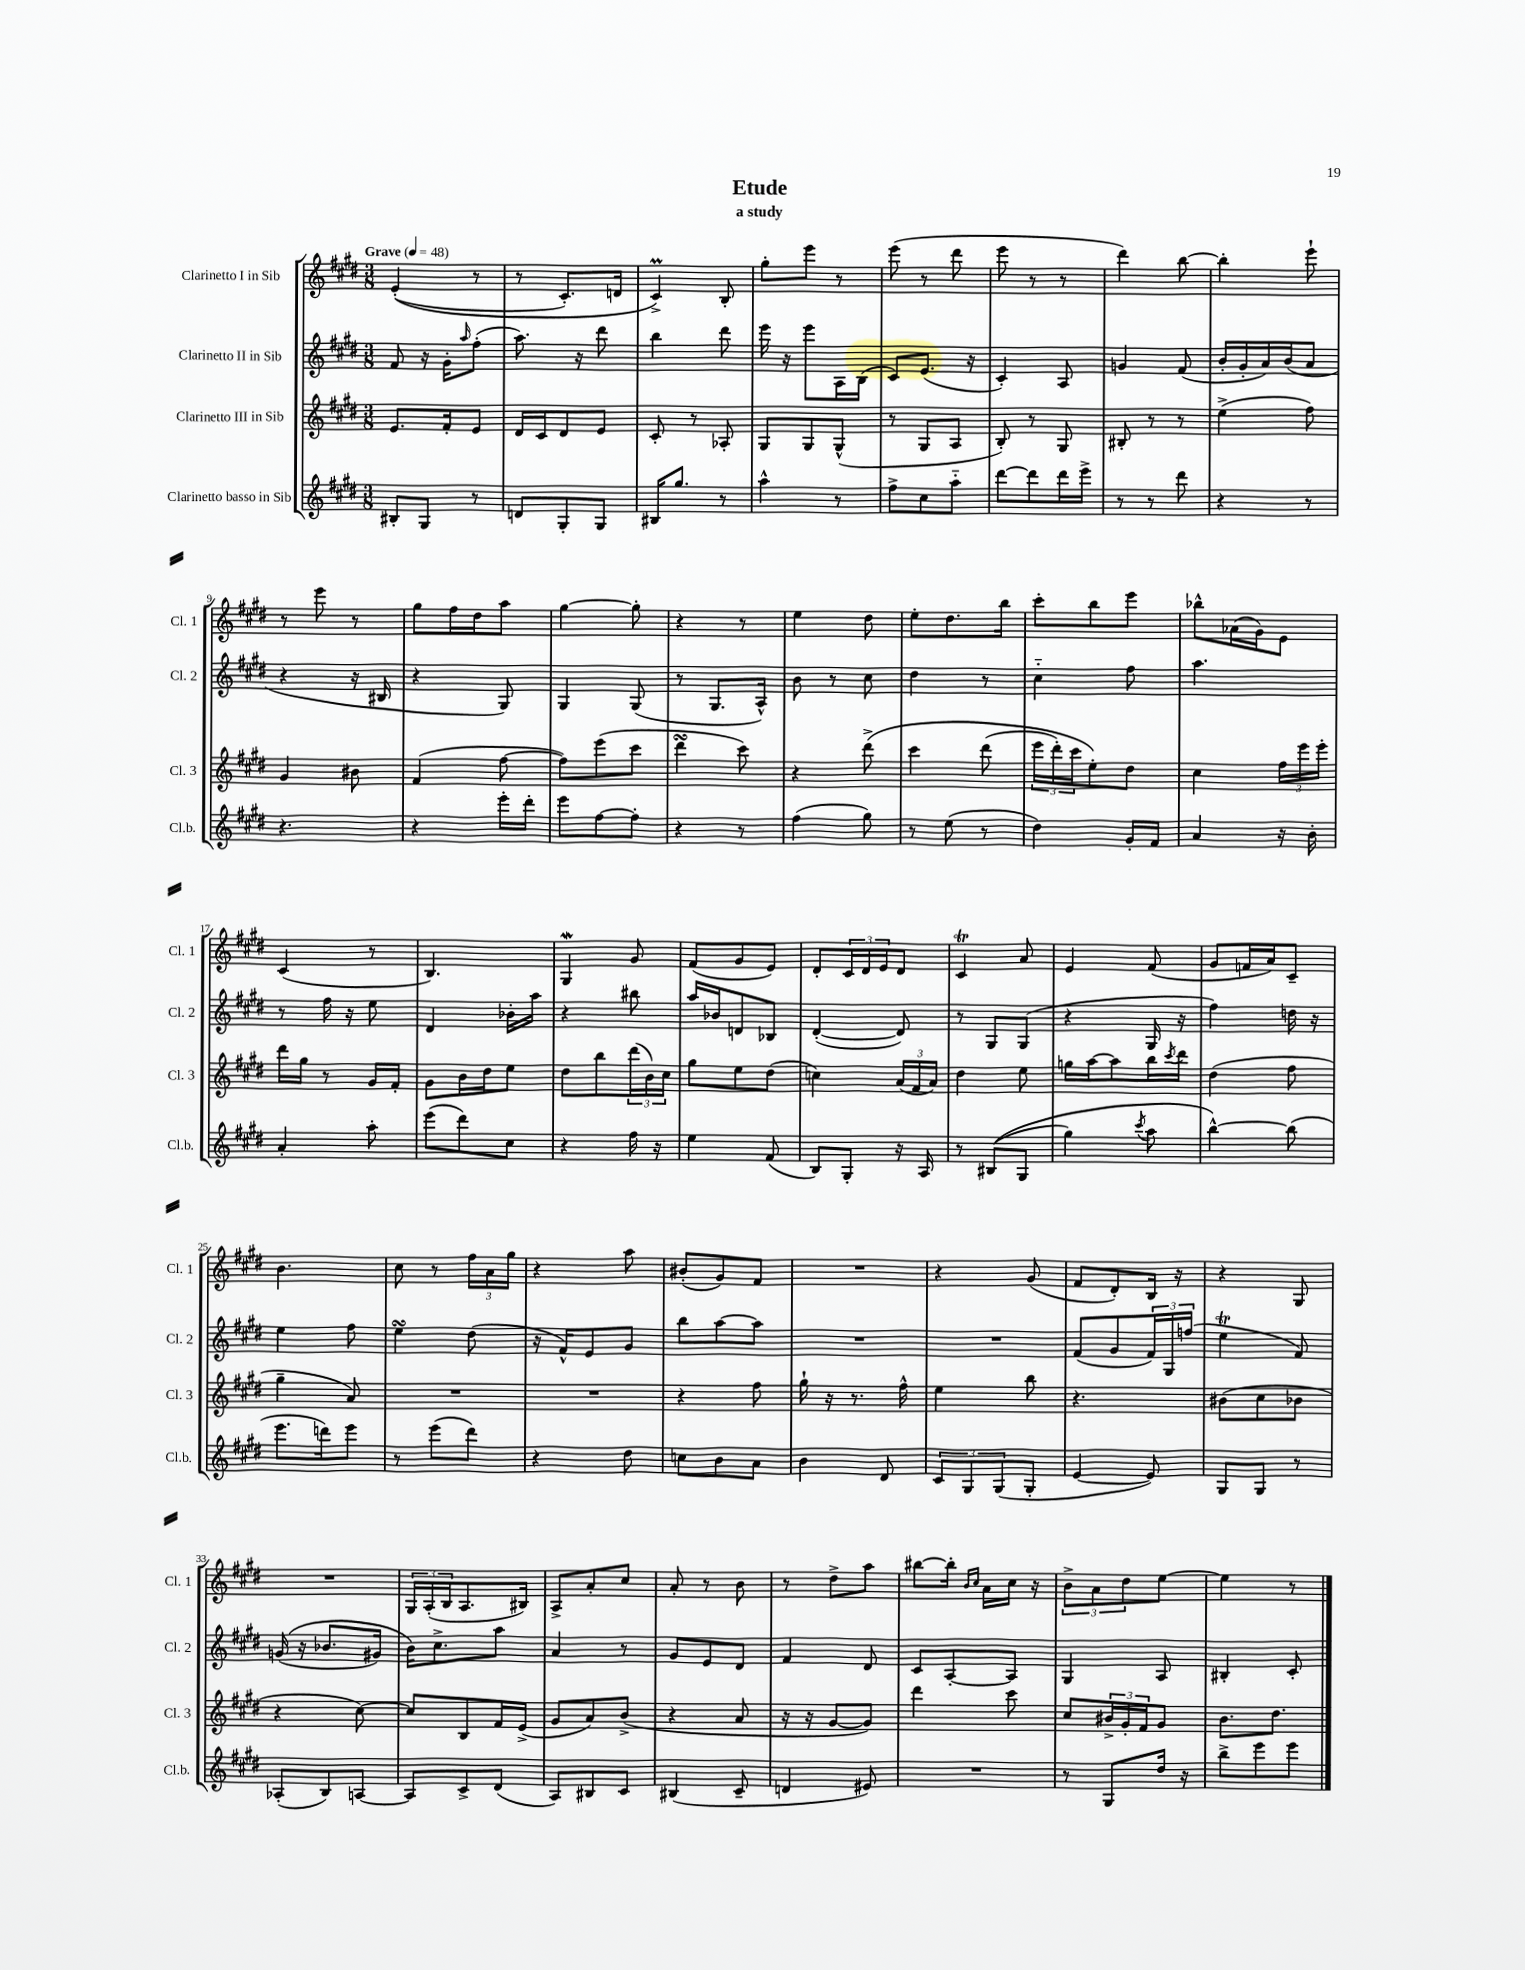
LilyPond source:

\header { title = "Etude" subtitle = "a study" }
<<
\new StaffGroup <<
\new Staff = "s0" \with { instrumentName = "Clarinetto I in Sib" shortInstrumentName = "Cl. 1" } {
    \clef treble \key e \major \numericTimeSignature \time 3/8 \tempo "Grave" 4 = 48
    e'4-.(\( r8 |
    r8 cis'8.-.) d'16 |
    cis'4->\prall\) b8-. |
    gis''8-. e'''8 r8 |
    e'''8( r8 dis'''8 |
    e'''8 r8 r8 |
    dis'''4) b''8~ |
    b''4-. e'''8-! |
    r8 e'''8 r8 |
    gis''8 fis''16 dis''16 a''8 |
    gis''4~ gis''8-. |
    r4 r8 |
    e''4 dis''8 |
    e''8-. dis''8. b''16 |
    cis'''8-. b''8 e'''8 |
    bes''8-^ aes'16( gis'16) e'8 |
    cis'4( r8 |
    b4.) |
    gis4\mordent gis'8 |
    fis'8( gis'8 e'8) |
    dis'8-. \tuplet 3/2 { cis'16 dis'16 e'16 } dis'8 |
    cis'4\trill a'8 |
    e'4 fis'8( |
    gis'8 f'16 a'16) cis'8-- |
    b'4. |
    cis''8 r8 \tuplet 3/2 { fis''16 a'16 gis''16 } |
    r4 a''8 |
    bis'8-.( gis'8) fis'8 |
    R4. |
    r4 gis'8( |
    fis'8 dis'8-.) b16 r16 |
    r4 gis8 |
    R4. |
    \tuplet 3/2 { gis16 a16-.( b16 } a8. bis16) |
    a8-> a'8-. cis''8 |
    a'8-. r8 b'8 |
    r8 dis''8-> a''8 |
    bis''8~ bis''16-. \grace { b'16 cis''16 } a'16 cis''16 r16 |
    \tuplet 3/2 { b'8-> a'8 dis''8 } e''8~ |
    e''4 r8 \bar "|." |
}
\new Staff = "s1" \with { instrumentName = "Clarinetto II in Sib" shortInstrumentName = "Cl. 2" } {
    \clef treble \key e \major \numericTimeSignature \time 3/8
    fis'8 r16 gis'16-. \grace { a''16 } fis''8-.( |
    a''8.) r16 dis'''8 |
    b''4 dis'''8 |
    e'''16 r16 e'''8 a16 b16( |
    cis'8) e'8.( r16 |
    cis'4-.) a8 |
    g'4 fis'8( |
    b'16-. gis'16-. a'16) b'16( a'8 |
    r4 r16 bis16 |
    r4 gis8) |
    gis4 gis8( |
    r8 gis8. a16-^) |
    b'8 r8 cis''8 |
    dis''4 r8 |
    cis''4-_ fis''8 |
    a''4. |
    r8 fis''16 r16 e''8 |
    dis'4 bes'16-. a''16 |
    r4 bis''8 |
    a''16 bes'16 d'8 bes8 |
    dis'4~-.( dis'8) |
    r8 gis8 gis8( |
    r4 gis16 r16 |
    fis''4) d''16 r16 |
    e''4 fis''8 |
    e''4\turn dis''8( |
    r16 fis'16-^) e'8 gis'8 |
    b''8 a''8~ a''8 |
    R4. |
    R4. |
    fis'8( gis'8 \tuplet 3/2 { fis'16) gis16 f''16( } |
    e''4\trill fis'8) |
    g'16(\( r16 bes'8. gis'16) |
    b'16\) cis''8.-> a''8 |
    a'4 r8 |
    gis'8 e'8 dis'8 |
    fis'4 dis'8 |
    cis'8 a8~-. a8 |
    gis4 a8 |
    bis4-. cis'8-. \bar "|." |
}
\new Staff = "s2" \with { instrumentName = "Clarinetto III in Sib" shortInstrumentName = "Cl. 3" } {
    \clef treble \key e \major \numericTimeSignature \time 3/8
    e'8. fis'16-. e'8 |
    dis'16 cis'16 dis'8 e'8 |
    cis'8-. r8 aes8-. |
    gis8 gis8 gis8-^( |
    r8 gis8 a8 |
    b8-.) r8 gis8 |
    bis8-. r8 r8 |
    e''4->( fis''8) |
    gis'4 bis'8 |
    fis'4( fis''8~ |
    fis''8) e'''8( cis'''8 |
    dis'''4\turn cis'''8) |
    r4 dis'''8->\( |
    cis'''4 dis'''8( |
    \tuplet 3/2 { e'''16 dis'''16-.) cis'''16 } e''8-.\) dis''8 |
    cis''4 \tuplet 3/2 { fis''16 e'''16 e'''16-. } |
    dis'''16 gis''16 r8 gis'16 fis'16-. |
    gis'8 b'16 dis''16 e''8 |
    dis''8 b''8 \tuplet 3/2 { dis'''16( b'16) cis''16 } |
    gis''8 e''8 dis''8( |
    c''4) \tuplet 3/2 { a'16( fis'16 a'16) } |
    dis''4 e''8 |
    g''16 a''16~ a''8 b''16 \acciaccatura { cis'''8 } dis'''16 |
    dis''4( fis''8 |
    gis''4-- a'8) |
    R4. |
    R4. |
    r4 fis''8 |
    gis''16-! r16 r8. fis''16-^ |
    e''4 b''8 |
    r4. |
    bis'8( cis''8 bes'8 |
    r4 cis''8~) |
    cis''8 b8 fis'16 e'16->( |
    gis'8 a'8) b'8->( |
    r4 a'8 |
    r16 r16 gis'8~ gis'8) |
    dis'''4 cis'''8 |
    cis''8 \tuplet 3/2 { bis'16-> gis'16-. fis'16 } gis'8 |
    b'8. dis''8. \bar "|." |
}
\new Staff = "s3" \with { instrumentName = "Clarinetto basso in Sib" shortInstrumentName = "Cl.b." } {
    \clef treble \key e \major \numericTimeSignature \time 3/8
    bis8-. gis8 r8 |
    d'8 gis8-. gis8 |
    bis16 gis''8. r8 |
    a''4-^ r8 |
    fis''8-> cis''8 a''8-_ |
    dis'''8~ dis'''8 dis'''16 e'''16-> |
    r8 r8 dis'''8 |
    r4 r8 |
    r4. |
    r4 e'''16-. dis'''16-. |
    e'''8 fis''8~ fis''8-. |
    r4 r8 |
    fis''4( gis''8) |
    r8 e''8( r8 |
    dis''4) gis'16-. fis'16 |
    a'4 r16 b'16-. |
    a'4-. a''8-. |
    e'''8( dis'''8) cis''8 |
    r4 fis''16 r16 |
    e''4 fis'8( |
    b8) gis8-. r16 a16 |
    r8 bis8(\( gis8 |
    gis''4) \acciaccatura { cis'''8 } a''8 |
    b''4~-^\) b''8( |
    e'''8. d'''16) e'''8 |
    r8 e'''8( dis'''8) |
    r4 dis''8 |
    c''8 b'8 a'8 |
    b'4 dis'8 |
    \tuplet 3/2 { cis'8 gis8 gis8( } gis8-. |
    e'4~ e'8) |
    gis8 gis8 r8 |
    aes8-.( b8) a8~ |
    a8 cis'8-> dis'8( |
    a8) bis8 cis'8 |
    bis4( cis'8-- |
    d'4 eis'8) |
    R4. |
    r8 gis8 dis''16 r16 |
    b''8-> e'''8 e'''8 \bar "|." |
}
>>
>>
